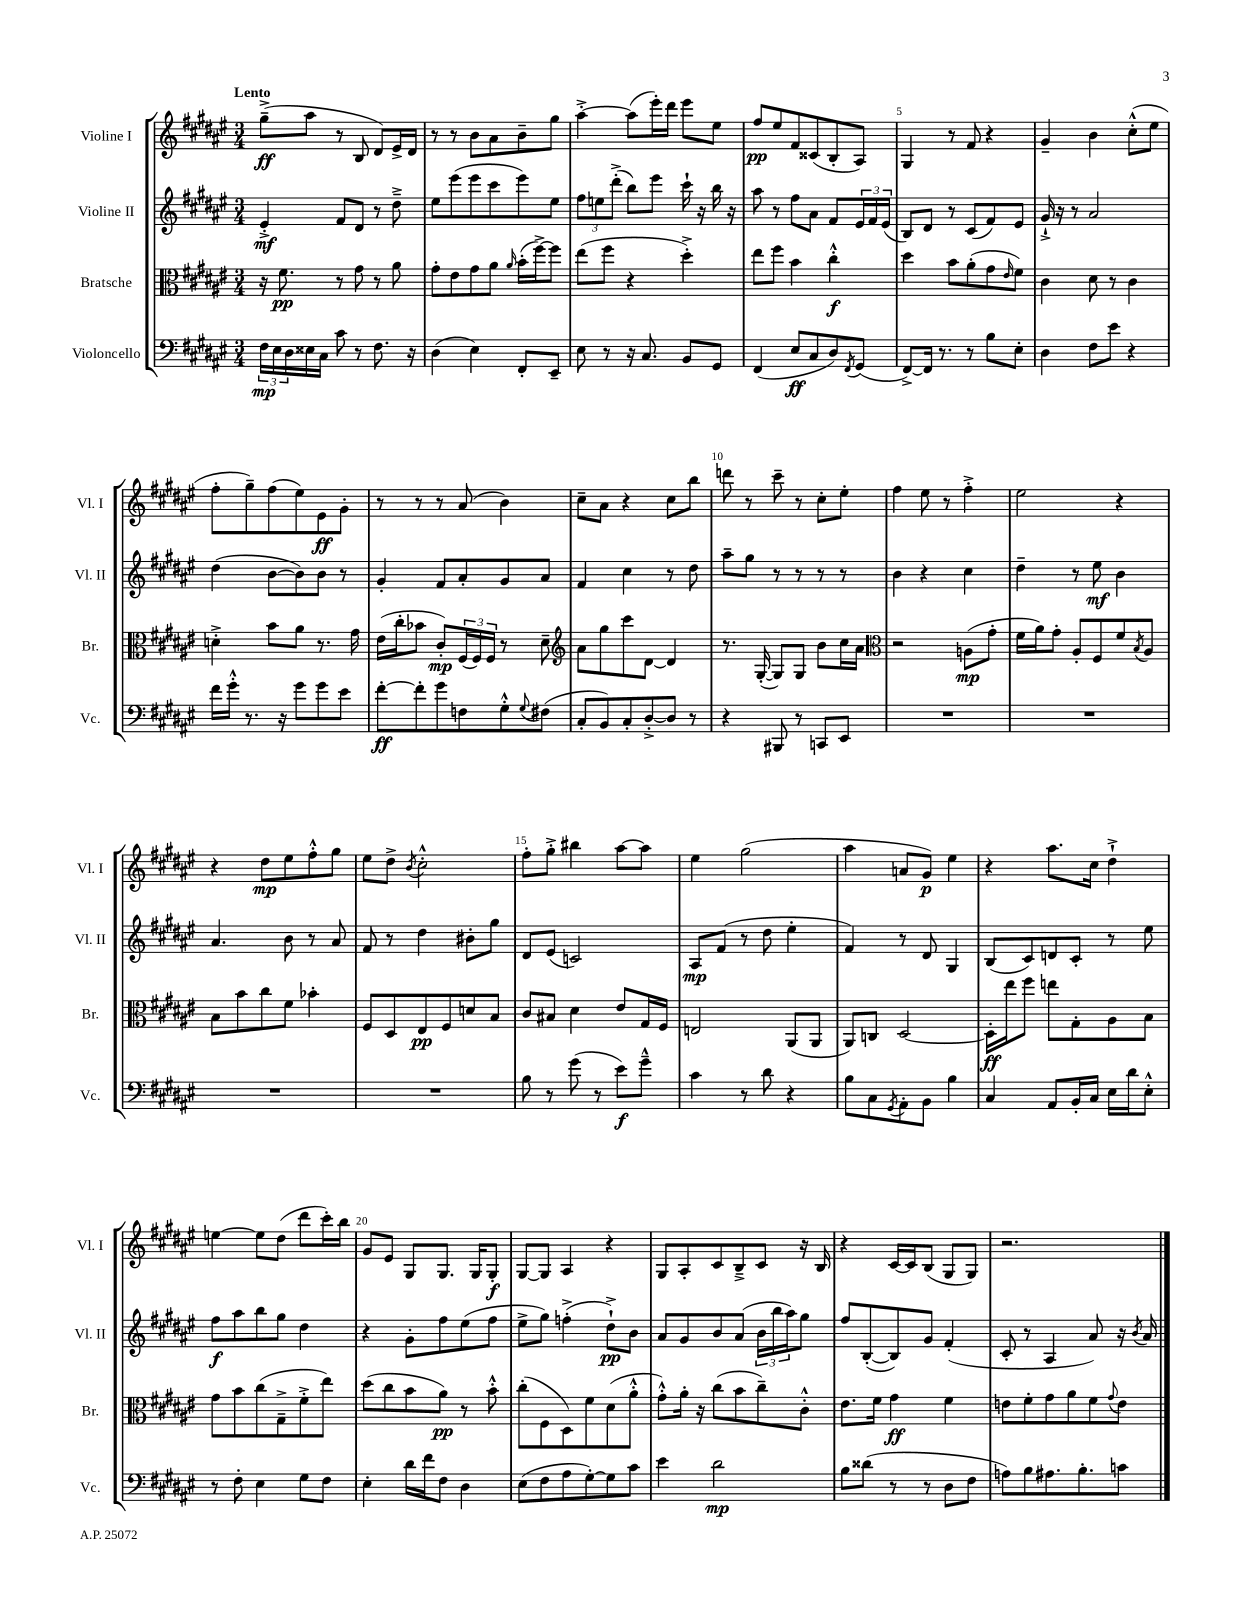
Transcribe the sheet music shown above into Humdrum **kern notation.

**kern	**dynam	**kern	**dynam	**kern	**dynam	**kern	**dynam
*part4	*part4	*part3	*part3	*part2	*part2	*part1	*part1
*staff4	*staff4	*staff3	*staff3	*staff2	*staff2	*staff1	*staff1
*I"Violoncello	*	*I"Bratsche	*	*I"Violine II	*	*I"Violine I	*
*I'Vc.	*	*I'Br.	*	*I'Vl. II	*	*I'Vl. I	*
*clefF4	*	*clefC3	*	*clefG2	*	*clefG2	*
*k[f#c#g#d#a#e#]	*	*k[f#c#g#d#a#e#]	*	*k[f#c#g#d#a#e#]	*	*k[f#c#g#d#a#e#]	*
*M3/4	*	*M3/4	*	*M3/4	*	*M3/4	*
=1	=1	=1	=1	=1	=1	=1	=1
!	!	!	!	!	!	!LO:TX:a:B:t=Lento	!
24F#\LL	mp	16r	.	4e#'^/	mf	(8gg#~^\L	ff
24E#\	.	.	.	.	.	.	.
.	.	8.f#\	pp	.	.	.	.
24D#\	.	.	.	.	.	.	.
16E##X\	.	.	.	.	.	8aa#\J	.
16C#\JJ	.	.	.	.	.	.	.
8c#\	.	8r	.	8f#/L	.	8r	.
8r	.	8g#\	.	8d#/J	.	8B/	.
8.F#\	.	8r	.	8r	.	8d#/L)	.
.	.	8a#\	.	8dd#~^\	.	16e#^/L	.
16r	.	.	.	.	.	16d#/JJ	.
=2	=2	=2	=2	=2	=2	=2	=2
(4D#\	.	8g#'\L	.	8ee#\L	.	8r	.
.	.	8e#\	.	(8eee#\	.	8r	.
4E#\)	.	8g#\	.	8eee#\	.	8b\L	.
.	.	8a#\J	.	8ccc#\	.	8a#\	.
.	.	16qqa#/	.	.	.	.	.
8FF#'/L	.	(16b'\LL	.	8eee#\)	.	8b~\	.
.	.	[16ff#^\J)	.	.	.	.	.
8EE#~/J	.	8ff#\J]	.	8ee#\J	.	8gg#\J	.
=3	=3	=3	=3	=3	=3	=3	=3
8E#\	.	(8ee#\L	.	12ff#\L	.	[4aa#'^\	.
.	.	.	.	12een\	.	.	.
8r	.	8ff#\J	.	.	.	.	.
.	.	.	.	(12ddd#'^\J	.	.	.
16r	.	4r	.	8bb\L)	.	(8aa#\L]	.
8.C#/	.	.	.	.	.	.	.
.	.	.	.	8eee#\J	.	16eee#'\L)	.
.	.	.	.	.	.	16ddd#\JJ	.
8BB/L	.	4dd#'^\)	.	16ccc#`\	.	8eee#\L	.
.	.	.	.	16r	.	.	.
8GG#/J	.	.	.	16bb\	.	8ee#\J	.
.	.	.	.	16r	.	.	.
=4	=4	=4	=4	=4	=4	=4	=4
(4FF#/	.	8ee#\L	.	8aa#\	.	8ff#/L	pp
.	.	8ff#\J	.	8r	.	8ee#/	.
8E#/L	ff	4b\	.	8ff#\L	.	8f#/	.
8C#/	.	.	.	8a#\J	.	(8c##X/	.
8D#/)	.	4cc#'^^\	f	8f#/L	.	8B'/	.
8qFF#/	.	.	.	.	.	.	.
(8GG#/J	.	.	.	24e#/L	.	8A#/J)	.
.	.	.	.	24f#/	.	.	.
.	.	.	.	(24e#/JJ	.	.	.
=5	=5	=5	=5	=5	=5	=5	=5
[8FF#^/L)	.	4dd#\	.	8B/L)	.	4G#/	.
16FF#/Jk]	.	.	.	8d#/J	.	.	.
8.r	.	.	.	.	.	.	.
.	.	8b\L	.	8r	.	8r	.
8r	.	(8a#'\	.	(8c#/L	.	8f#/	.
8B\L	.	8g#\	.	8f#/)	.	4r	.
.	.	16qqe#/	.	.	.	.	.
8E#'\J	.	8f#\J)	.	8e#/J	.	.	.
=6	=6	=6	=6	=6	=6	=6	=6
4D#\	.	4c#\	.	16g#`^/	.	4g#~/	.
.	.	.	.	16r	.	.	.
.	.	.	.	8r	.	.	.
8F#\L	.	8d#\	.	2a#/	.	4b\	.
8e#\J	.	8r	.	.	.	.	.
4r	.	4c#\	.	.	.	(8cc#'^^\L	.
.	.	.	.	.	.	8ee#\J	.
!!LO:LB:g=z
=7	=7	=7	=7	=7	=7	=7	=7
16f#\LL	.	4dn'^\	.	(4dd#\	.	8ff#'\L	.
16g#'^^\JJ	.	.	.	.	.	.	.
8.r	.	.	.	.	.	8gg#~\)	.
.	.	8b\L	.	[8b\L	.	(8ff#\	.
16r	.	.	.	.	.	.	.
8g#\L	.	8a#\J	.	8b\])	.	8ee#\)	.
8g#\	.	8.r	.	8b\J	.	8e#\	ff
8e#\J	.	.	.	8r	.	8g#'\J	.
.	.	16g#\	.	.	.	.	.
=8	=8	=8	=8	=8	=8	=8	=8
[8f#'\L	ff	(16e#\LL	.	4g#'/	.	8r	.
.	.	16cc#'\J	.	.	.	.	.
8f#'\]	.	8b-X\J	.	.	.	8r	.
8g#\	.	8c#'/L)	mp	8f#/L	.	8r	.
8Fn\	.	(24F#/L	.	8a#'/	.	(8a#/	.
.	.	24F#/)	.	.	.	.	.
.	.	24F#/JJ	.	.	.	.	.
8G#'^^\	.	8r	.	8g#/	.	4b\)	.
8qqG#/	.	.	.	.	.	.	.
(8F#X\J	.	8d#~\	.	8a#/J	.	.	.
=9	=9	=9	=9	=9	=9	=9	=9
*	*	*clefG2	*	*	*	*	*
8C#'/L	.	8a#\L	.	4f#/	.	8cc#~\L	.
8BB/)	.	8gg#\	.	.	.	8a#\J	.
8C#'/	.	8ccc#\	.	4cc#\	.	4r	.
[8D#'^/	.	[8d#\J	.	.	.	.	.
8D#/J]	.	4d#/]	.	8r	.	8cc#\L	.
8r	.	.	.	8dd#\	.	8bb\J	.
=10	=10	=10	=10	=10	=10	=10	=10
4r	.	8.r	.	8aa#~\L	.	8dddn\	.
.	.	.	.	8gg#\J	.	8r	.
.	.	([16G#'/	.	.	.	.	.
8BBB#X/	.	8G#/L])	.	8r	.	8ccc#~\	.
8r	.	8G#/J	.	8r	.	8r	.
8CCn/L	.	8b\L	.	8r	.	8cc#'\L	.
8EE#/J	.	16cc#\L	.	8r	.	8ee#'\J	.
.	.	16a#\JJ	.	.	.	.	.
=11	=11	=11	=11	=11	=11	=11	=11
*	*	*clefC3	*	*	*	*	*
2.r	.	2r	.	4b\	.	4ff#\	.
.	.	.	.	4r	.	8ee#\	.
.	.	.	.	.	.	8r	.
.	.	(8An\L	mp	4cc#\	.	4ff#'^\	.
.	.	8g#'\J	.	.	.	.	.
=12	=12	=12	=12	=12	=12	=12	=12
2.r	.	16f#\LL	.	4dd#~\	.	2ee#\	.
.	.	16a#\J)	.	.	.	.	.
.	.	8g#'\J	.	.	.	.	.
.	.	8A#'/L	.	8r	.	.	.
.	.	8F#/	.	8ee#\	mf	.	.
.	.	8f#/	.	4b\	.	4r	.
.	.	8qB/	.	.	.	.	.
.	.	8A#/J	.	.	.	.	.
!!LO:LB:g=z
=13	=13	=13	=13	=13	=13	=13	=13
2.r	.	8B\L	.	4.a#/	.	4r	.
.	.	8b\	.	.	.	.	.
.	.	8cc#\	.	.	.	8dd#\L	mp
.	.	8f#\J	.	8b\	.	8ee#\	.
.	.	4b-X'\	.	8r	.	8ff#'^^\	.
.	.	.	.	8a#/	.	8gg#\J	.
=14	=14	=14	=14	=14	=14	=14	=14
2.r	.	8F#/L	.	8f#/	.	8ee#\L	.
.	.	8D#/	.	8r	.	8dd#^\J	.
.	.	.	.	.	.	8qb/	.
.	.	8E#/	pp	4dd#\	.	2cc#'^^\	.
.	.	8F#/	.	.	.	.	.
.	.	8dn/	.	8b#X'\L	.	.	.
.	.	8B/J	.	8gg#\J	.	.	.
=15	=15	=15	=15	=15	=15	=15	=15
8B\	.	8c#/L	.	8d#/L	.	8ff#'\L	.
8r	.	8B#X/J	.	(8e#/J	.	8gg#'^\J	.
(8g#\	.	4d#\	.	2cn/)	.	4bb#X\	.
8r	.	.	.	.	.	.	.
8e#\L)	f	8e#/L	.	.	.	[8aa#\L	.
8g#~^^\J	.	16G#/L	.	.	.	8aa#\J]	.
.	.	16F#/JJ	.	.	.	.	.
=16	=16	=16	=16	=16	=16	=16	=16
4c#\	.	2En/	.	8A#/L	mp	4ee#\	.
.	.	.	.	(8f#/J	.	.	.
8r	.	.	.	8r	.	(2gg#\	.
8d#\	.	.	.	8dd#\	.	.	.
4r	.	(8AA#/L	.	4ee#'\	.	.	.
.	.	8AA#/J	.	.	.	.	.
=17	=17	=17	=17	=17	=17	=17	=17
8B\L	.	8AA#/L)	.	4f#/)	.	4aa#\	.
8C#\	.	8Cn/J	.	.	.	.	.
8qGG#/	.	.	.	.	.	.	.
8AA#'\	.	[2D#/	.	8r	.	8an/L	.
8BB\J	.	.	.	8d#/	.	8g#/J)	p
4B\	.	.	.	4G#/	.	4ee#\	.
=18	=18	=18	=18	=18	=18	=18	=18
4C#/	.	16D#'\LL]	ff	(8B/L	.	4r	.
.	.	16ee#\J	.	.	.	.	.
.	.	8ff#\J	.	8c#/)	.	.	.
8AA#/L	.	8een\L	.	8dn/	.	8.aa#\L	.
16BB'/L	.	8G#'\	.	8c#'/J	.	.	.
16C#/JJ	.	.	.	.	.	16cc#\Jk	.
16E#\LL	.	8A#\	.	8r	.	4dd#`^\	.
16d#\J	.	.	.	.	.	.	.
8E#'^^\J	.	8B\J	.	8ee#\	.	.	.
!!LO:LB:g=z
=19	=19	=19	=19	=19	=19	=19	=19
8r	.	8g#\L	.	8ff#\L	f	[4een\	.
8F#'\	.	8b\	.	8aa#\	.	.	.
4E#\	.	(8cc#\	.	8bb\	.	8ee\L]	.
.	.	8G#~^\	.	8gg#\J	.	(8dd#\J	.
8G#\L	.	8f#'^\	.	4dd#\	.	8ddd#\L	.
8F#\J	.	8ee#\J)	.	.	.	16ccc#'\L)	.
.	.	.	.	.	.	16bb\JJ	.
=20	=20	=20	=20	=20	=20	=20	=20
4E#'\	.	(8dd#\L	.	4r	.	8g#/L	.
.	.	8cc#\	.	.	.	8e#/J	.
16d#\LL	.	8b\	.	8g#'\L	.	8G#/L	.
16f#\J	.	.	.	.	.	.	.
8F#\J	.	8a#\J)	pp	8ff#\	.	8.G#/J	.
4D#\	.	8r	.	(8ee#\	.	.	.
.	.	.	.	.	.	16G#/KL	.
.	.	8b'^^\	.	8ff#\J	.	8G#'/J	f
=21	=21	=21	=21	=21	=21	=21	=21
(8E#\L	.	(8cc#'\L	.	8ee#^\L	.	[8G#/L	.
8F#\	.	8F#\	.	8gg#\J)	.	8G#/J]	.
8A#\	.	8D#\)	.	(4ffn'^\	.	4A#/	.
[8G#'\)	.	8f#\	.	.	.	.	.
8G#\]	.	(8d#\	.	8dd#`^\L)	pp	4r	.
8c#\J	.	8a#'^^\J	.	8b\J	.	.	.
=22	=22	=22	=22	=22	=22	=22	=22
4e#\	.	8g#'^^\L)	.	8a#/L	.	8G#/L	.
.	.	16a#'\Jk	.	8g#/	.	8A#'/	.
.	.	16r	.	.	.	.	.
2d#\	mp	(8cc#\L	.	8b/	.	8c#/	.
.	.	8b\	.	(8a#/J	.	8B~^/	.
.	.	8cc#~\)	.	24b\LL	.	8c#/J	.
.	.	.	.	24bb\	.	.	.
.	.	.	.	24aa#\J)	.	.	.
.	.	8c#'^^\J	.	8gg#\J	.	16r	.
.	.	.	.	.	.	16B/	.
=23	=23	=23	=23	=23	=23	=23	=23
8B\L	.	8.e#\L	.	8ff#/L	.	4r	.
(8d##X\J	.	.	.	([8B'/	.	.	.
.	.	16f#\Jk	.	.	.	.	.
8r	.	4g#\	ff	8B/])	.	[16c#/LL	.
.	.	.	.	.	.	16c#/J]	.
8r	.	.	.	8g#/J	.	(8B/J	.
8D#\L	.	4f#\	.	(4f#'/	.	8G#/L	.
8F#\J	.	.	.	.	.	8G#/J)	.
=24	=24	=24	=24	=24	=24	=24	=24
8An\L)	.	8en\L	.	8c#'/	.	2.r	.
8B\	.	8f#'\	.	8r	.	.	.
8.A#X\	.	8g#\	.	4A#/	.	.	.
.	.	8a#\	.	.	.	.	.
8.B'\	.	.	.	.	.	.	.
.	.	8f#\	.	8a#/)	.	.	.
.	.	8qqg#/	.	.	.	.	.
8cn\J	.	8e\J	.	16r	.	.	.
.	.	.	.	8qb/	.	.	.
.	.	.	.	16a#/	.	.	.
==	==	==	==	==	==	==	==
*-	*-	*-	*-	*-	*-	*-	*-
